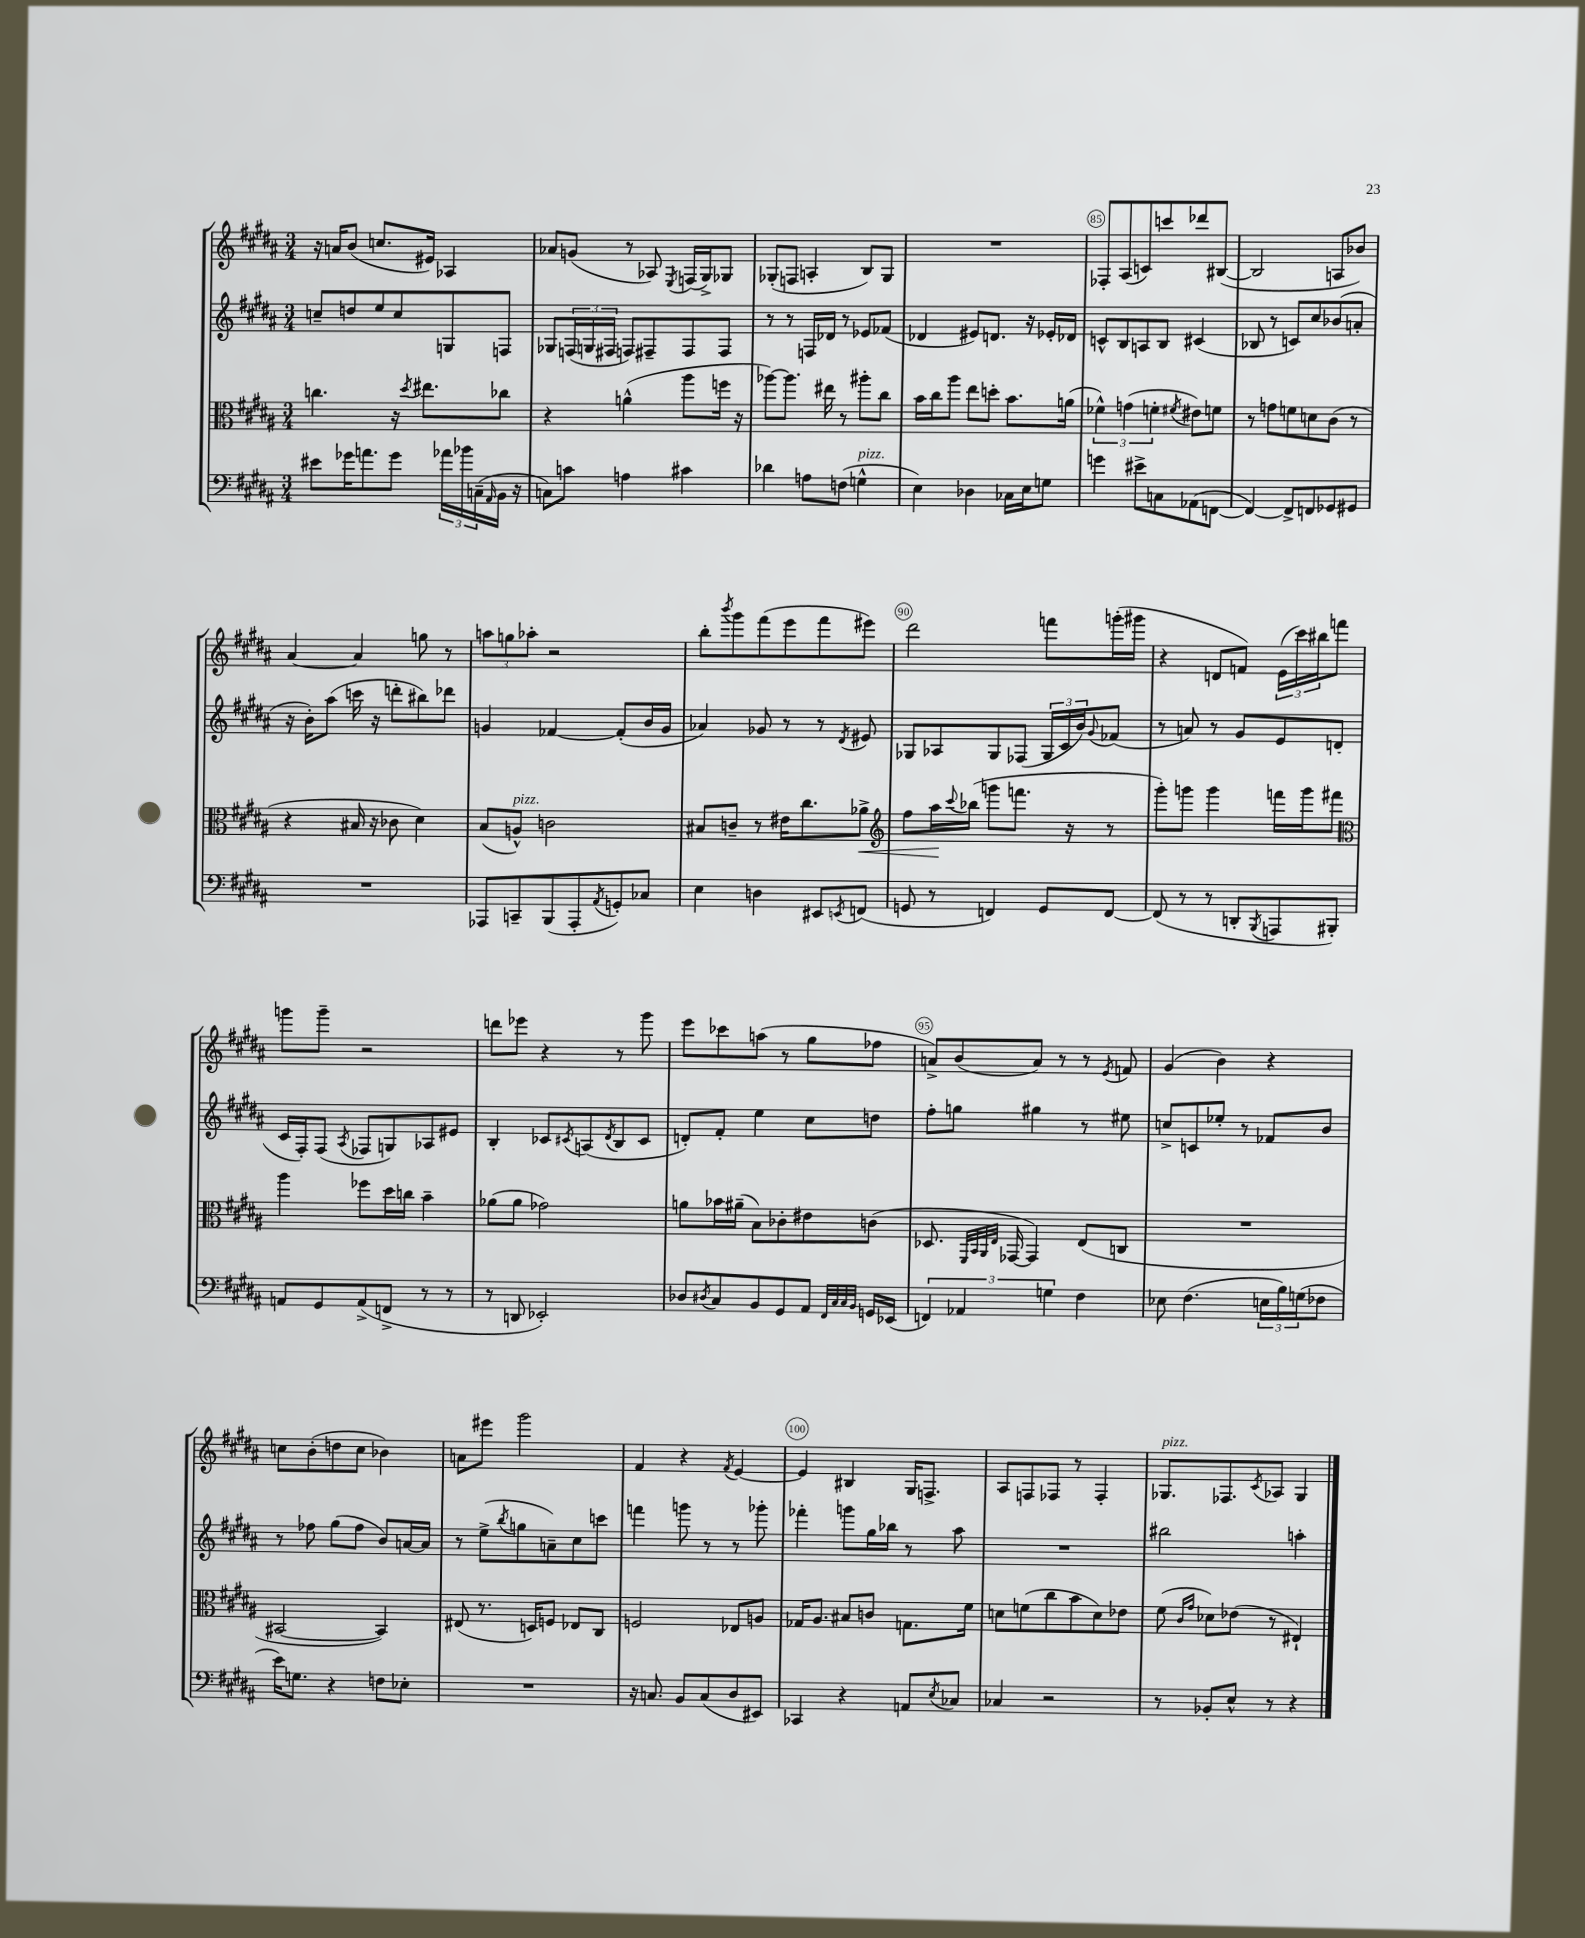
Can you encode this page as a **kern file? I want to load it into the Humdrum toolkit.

**kern	**kern	**kern	**kern
*staff4	*staff3	*staff2	*staff1
*clefF4	*clefC3	*clefG2	*clefG2
*k[f#c#g#d#a#]	*k[f#c#g#d#a#]	*k[f#c#g#d#a#]	*k[f#c#g#d#a#]
*M3/4	*M3/4	*M3/4	*M3/4
8e#	4.cc	8cc~	16r
.	.	.	16a
16g-	.	8dd	(8b
8.a	.	.	.
.	.	8ee	8.cc
8g-	16r	8cc	.
.	8qdd#	.	.
.	8.ee#	.	16e#)
24a-	.	8G	4A-
24b-	.	.	.
(24C~	.	.	.
16qqAA#	.	.	.
16BB	8cc-	8F	.
16r	.	.	.
=	=	=	=
8C)	4r	8G-	8a-
8c	.	(24F	(8g
.	.	24G	.
.	.	24F#	.
4A	(4a^^	8F)	8r
.	.	8F#~	8A-)
.	.	.	8qE
4c#	8aa#	8F#	(16F
.	.	.	16G#^)
.	16ff	8F#	8G-
.	16r	.	.
=	=	=	=
4d-	[8aa-)	8r	(8G-'
.	8.aa-]	8r	8F
8A	.	16F	4A'
.	16ee#	16d-	.
(8F	8r	8r	.
4G^^	8aa#'	8e-	8B)
.	8cc#	(8f-	8G-
=	=	=	=
4E)	16b	4d-	2.r
.	16cc#	.	.
.	8aa#	.	.
4D-	8ee	8e#)	.
.	8dd'	8.d	.
16C-	8.b	.	.
16E	.	16r	.
8G	.	16e-'	.
.	(16a	16d-	.
=	=	=	=
4g	6f-^^)	8c^^	8F-'
.	.	8B	(8A#
.	(6g	.	.
8e#^	.	8A	8c)
.	6f'	.	.
8C	.	8B	8ccc
.	8qf#	.	.
(8AA-	8e#)	(4c#	8ddd-
[8FF	8f	.	([8B#
=	=	=	=
4FF_)	8r	8B-	2B#]
.	8g	8r	.
8FF^]	8f	8c)	.
8FF	8d	8cc#	.
8GG-	(8c#	(8b-	8A
8GG#	8r	8a'	8b-)
=	=	=	=
2.r	4r	16r	[4a#
.	.	16b')	.
.	.	(8aa#	.
.	16B#	16ccc	4a#]
.	16r	16r	.
.	8c-	8ddd'	.
.	4d#)	8bb#)	8gg
.	.	8ddd-	8r
=	=	=	=
8AAA-	(8B	4g	12aa
.	.	.	12gg
8CC~	8A^^)	.	.
.	.	.	12aa-'
(8BBB	2c	[4f-	2r
8AAA-'	.	.	.
8qAA#	.	.	.
8GG')	.	(8f-']	.
8C-	.	16b	.
.	.	16g	.
=	=	=	=
4E	8B#	4a-)	8bb'
.	.	.	8qbbb
.	8c~	.	8ggg#
4D	8r	8g-	(8fff#
.	16e#	8r	8eee
.	8.cc#	.	.
8EE#	.	8r	8fff#
8qEE	.	8qd#	.
(8FF	8a-^	8e#	8eee#)
=	=	=	=
*	*clefG2	*	*
8GG	8ff#	8G-	2ddd#
8r	16aa#	8A-	.
.	8qqccc#	.	.
.	(16bb-	.	.
4FF)	8ggg	8G-	.
.	8.fff	(8F-	.
8GG	.	24G-	8fff
.	.	24c#	.
.	16r	.	.
.	.	24b)	.
.	.	8qqg#	.
[8FF	8r	(8f-	(16ggg'
.	.	.	16ggg#
=	=	=	=
(8FF]	8ggg#')	8r	4r
8r	8ggg	8a)	.
8r	4ggg	8r	8d
8DD'	.	8g#	8f)
8qBBB	.	.	.
8AAA	16fff	8e	(24e
.	.	.	24ccc#)
.	16ggg	.	.
.	.	.	24bb#
8BBB#')	8fff#	(8d	8fff
=	=	=	=
*	*clefC3	*	*
8AA	4aa#	16c#	8ggg
.	.	16F#')	.
8GG#	.	(8F#	8ggg~
.	.	8qA#	.
(8AA^	8ff-	8F-	2r
8FF^	16dd#	8G)	.
.	16cc	.	.
8r	4b~	8A-	.
8r	.	8e#	.
=	=	=	=
8r	(8a-	4B'	8ddd
8DD	8a-	.	8eee-
2EE-')	2g-)	8c-	4r
.	.	8qc#	.
.	.	(8A	.
.	.	8qd#	.
.	.	8B	8r
.	.	8c#	8ggg#
=	=	=	=
8D-	8a	8d')	8eee
8qD#	.	.	.
8C#	16b-	8f#'	8ccc-
.	(16a#~	.	.
8BB	8B)	4ee	(8aa
8GG#	8c-'	.	8r
8AA#	8e#	8cc#	8gg#
32qqFF#	.	.	.
32qqC#	.	.	.
32qqC#	.	.	.
32qqBB	.	.	.
16GG	(8c	8dd	8ff-
(16EE-	.	.	.
=	=	=	=
6FF)	8.D-	8ff#'	8a^)
.	.	8gg	(8b
6AA-	.	.	.
.	32qqFF#	.	.
.	32qqBB	.	.
.	32qqAA#	.	.
.	32qqE	.	.
.	[16GG-	.	.
.	4GG-])	4gg#	8a)
6G	.	.	.
.	.	.	8r
4F#	(8E	8r	8r
.	.	.	8qe
.	8C	8ee#	8f
=	=	=	=
8E-	2.r	8cc^	(4g#
(4.F#	.	8c	.
.	.	8ee-'	4b)
.	.	8r	.
24E	.	8f-	4r
24B)	.	.	.
(24G	.	.	.
8F-	.	8b	.
=	=	=	=
16e)	[2BB#	8r	8cc
8.G	.	.	.
.	.	8ff-	(8b'
4r	.	(8gg#	8dd
.	.	8ff-	8cc
8F	4BB#])	8b)	4b-)
8E-'	.	[16a	.
.	.	16a]	.
=	=	=	=
2.r	(8E#	8r	8a
.	8.r	(8ee^	8eee#
.	.	8qbb	.
.	.	8gg	2ggg#
.	16D)	.	.
.	8F	8a~)	.
.	8E-	8cc#	.
.	8C#	8ccc	.
=	=	=	=
16r	2F	4fff	4f#
8.C	.	.	.
8BB	.	8ggg	4r
(8C	.	8r	.
.	.	.	8qf#
8D#	8E-	8r	[4e
8EE#)	8A	8ggg-'	.
=	=	=	=
4CC-	16G-	4fff-'	4e]
.	8.A#	.	.
4r	8B#	8ggg	4B#
.	8c	16gg#	.
.	.	16bb-	.
8AA	8.G	8r	16G#
.	.	.	8.F^
8qE	.	.	.
8C-	.	8aa#	.
.	16f#	.	.
=	=	=	=
4C-	8d	2.r	8A#
.	(8f	.	8F
2r	8cc#	.	8F-
.	8b	.	8r
.	8d)	.	4F-'
.	8e-	.	.
=	=	=	=
8r	(8f#	2bb#	8.G-
.	16qqc#	.	.
.	16qqg#	.	.
8BB-'	8d-)	.	.
.	.	.	8.F-
8E^^	(8e-	.	.
.	.	.	8qc#
8r	8r	.	8A-
4r	4E#`)	4aa'	4G-
==	==	==	==
*-	*-	*-	*-
